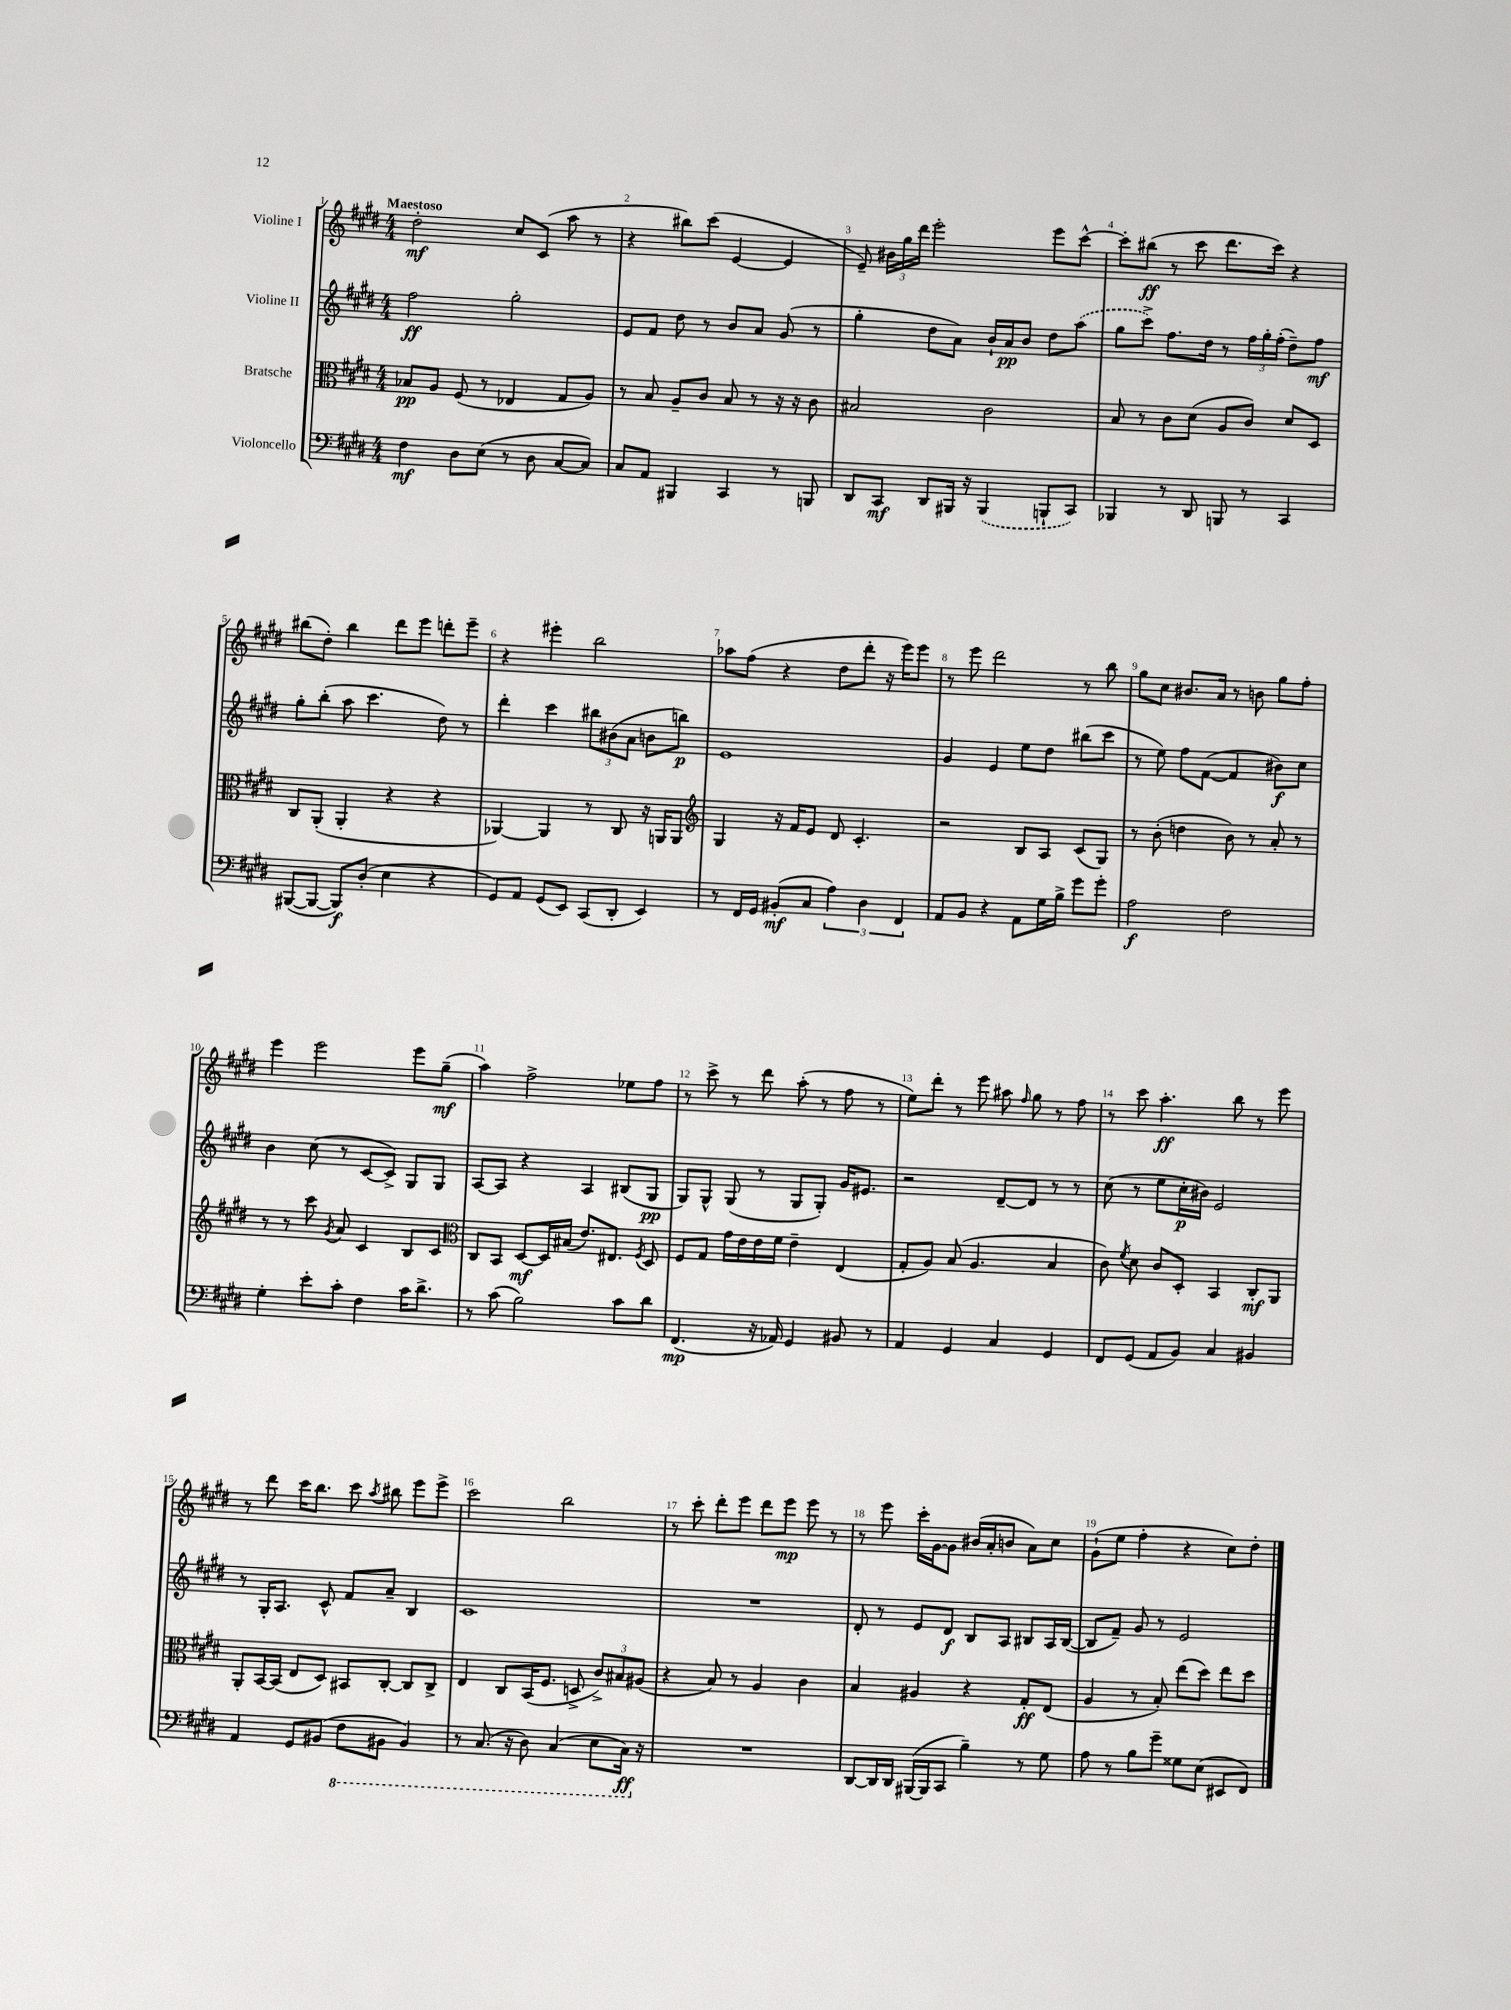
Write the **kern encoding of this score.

**kern	**dynam	**kern	**dynam	**kern	**dynam	**kern	**dynam
*part4	*part4	*part3	*part3	*part2	*part2	*part1	*part1
*staff4	*staff4	*staff3	*staff3	*staff2	*staff2	*staff1	*staff1
*I"Violoncello	*	*I"Bratsche	*	*I"Violine II	*	*I"Violine I	*
*clefF4	*	*clefC3	*	*clefG2	*	*clefG2	*
*k[f#c#g#d#]	*	*k[f#c#g#d#]	*	*k[f#c#g#d#]	*	*k[f#c#g#d#]	*
*M4/4	*	*M4/4	*	*M4/4	*	*M4/4	*
=1	=1	=1	=1	=1	=1	=1	=1
!	!	!	!	!	!	!LO:TX:a:B:t=Maestoso	!
4F#\	mf	8B-X/L	pp	2ff#\	ff	2dd#'\	mf
.	.	8A/J	.	.	.	.	.
8D#\L	.	(8F#/	.	.	.	.	.
(8E\J	.	8r	.	.	.	.	.
8r	.	4E-X/	.	2gg#'\	.	8cc#/L	.
8D#\	.	.	.	.	.	(8c#/J	.
[8C#/L	.	8G#/L	.	.	.	8aa\	.
8C#/J])	.	8A/J)	.	.	.	8r	.
=2	=2	=2	=2	=2	=2	=2	=2
8C#/L	.	8r	.	8e/L	.	4r	.
8AA/J	.	8B/	.	8f#/J	.	.	.
4BBB#X/	.	8A~/L	.	8dd#\	.	8bb#X\L)	.
.	.	8c#/J	.	8r	.	(8ccc#\J	.
4CC#/	.	8B/	.	8b/L	.	[4e/	.
.	.	8r	.	8a/J	.	.	.
8r	.	16r	.	(8g#/	.	4e/]	.
.	.	16r	.	.	.	.	.
8BBBn/	.	8c#\	.	8r	.	.	.
=3	=3	=3	=3	=3	=3	=3	=3
8DD#/L	.	2B#X/	.	4gg#'\	.	8e~/)	.
8CC#/J	mf	.	.	.	.	24b#X\LL	.
.	.	.	.	.	.	24gg#\	.
.	.	.	.	.	.	24ddd#\JJ	.
8DD#/L	.	.	.	8dd#\L	.	2eee'\	.
16BBB#X/Jk	.	.	.	8a\J)	.	.	.
16r	.	.	.	.	.	.	.
(4BBB#/	.	2c#\	.	16b`/LL	.	.	.
.	.	.	.	16a/J	pp	.	.
.	.	.	.	8b/J	.	.	.
8BBBn`/L	.	.	.	8dd#\L	.	8eee\L	.
8CC#/J)	.	.	.	(8aa\J	.	[8ccc#^^\J	.
=4	=4	=4	=4	=4	=4	=4	=4
4BBB-X/	.	8B/	.	8gg#\L	.	8ccc#'\L]	.
.	.	8r	.	8ccc#^\J)	.	(8bb#X\J	ff
8r	.	8c#\L	.	8.ff#\L	.	8r	.
8DD#/	.	(8d#\J	.	.	.	8ccc#\	.
.	.	.	.	16dd#\Jk	.	.	.
8BBBn/	.	8A/L	.	8r	.	8.ddd#\L	.
8r	.	8c#/J)	.	24ff#\LL	.	.	.
.	.	.	.	24gg#'\	.	.	.
.	.	.	.	.	.	16ccc#\Jk)	.
.	.	.	.	(24ff#'\JJ	.	.	.
4CC#/	.	8d#/L	.	8dd#~\L)	.	4r	.
.	.	8D#/J	.	8ff#\J	mf	.	.
!!LO:LB:g=z
=5	=5	=5	=5	=5	=5	=5	=5
([8BBB#X/L	.	8C#/L	.	8gg#'\L	.	(8bb#X\L	.
8BBB#/J_	.	(8AA'/J	.	(8bb'\J	.	8dd#'\J)	.
8BBB#/L])	f	4AA'/	.	8aa\	.	4bb#\	.
(8D#'/J	.	.	.	4.ccc#\	.	.	.
4E\	.	4r	.	.	.	8ddd#\L	.
.	.	.	.	.	.	8eee\J	.
4r	.	4r	.	8dd#\)	.	8dddn'\L	.
.	.	.	.	8r	.	8eee~\J	.
=6	=6	=6	=6	=6	=6	=6	=6
8GG#/L)	.	[4AA-X/)	.	4ddd#'\	.	4r	.
8AA/J	.	.	.	.	.	.	.
(8GG#/L	.	4AA-/]	.	4ccc#\	.	4eee#X'\	.
8EE/J)	.	.	.	.	.	.	.
(8CC#/L	.	8r	.	12bb#X\L	.	2bb\	.
.	.	.	.	(12b#X\	.	.	.
8DD#'/J	.	8C#/	.	.	.	.	.
.	.	.	.	12a\J	.	.	.
4EE/)	.	16r	.	8bn\L	.	.	.
.	.	16AAn/KL	.	.	.	.	.
.	.	8AA/J	.	8bbn\J)	p	.	.
=7	=7	=7	=7	=7	=7	=7	=7
*	*	*clefG2	*	*	*	*	*
8r	.	4G#/	.	1e	.	8aa-X\L	.
16FF#/LL	.	.	.	.	.	(8ff#\J	.
16GG#/JJ	.	.	.	.	.	.	.
(8BB#X'/L	mf	16r	.	.	.	4r	.
.	.	16f#/KL	.	.	.	.	.
8C#/J	.	8e/J	.	.	.	.	.
6A\)	.	8d#/	.	.	.	8dd#\L	.
.	.	4.c#'/	.	.	.	8ddd#'\J	.
6D#\	.	.	.	.	.	.	.
.	.	.	.	.	.	16r	.
.	.	.	.	.	.	16eee\KL)	.
6FF#/	.	.	.	.	.	.	.
.	.	.	.	.	.	8eee\J	.
=8	=8	=8	=8	=8	=8	=8	=8
8AA/L	.	2r	.	4g#/	.	8r	.
8BB/J	.	.	.	.	.	8eee\	.
4r	.	.	.	4e/	.	2ddd#\	.
8AA\L	.	8B/L	.	8ee\L	.	.	.
16G#\L	.	8A/J	.	8dd#\J	.	.	.
16B^\JJ	.	.	.	.	.	.	.
8g#\L	.	(8c#/L	.	(8bb#X\L	.	8r	.
8g#'\J	.	8G#/J)	.	8ccc#\J	.	8bb\	.
=9	=9	=9	=9	=9	=9	=9	=9
2A\	f	8r	.	8r	.	8gg#\L	.
.	.	(8b'\	.	8ee\)	.	8cc#\J	.
.	.	4ddn\	.	8ff#\L	.	8.b#X/L	.
.	.	.	.	([8f#\J	.	.	.
.	.	.	.	.	.	16a/Jk	.
2F#\	.	8b\)	.	4f#/]	.	8r	.
.	.	8r	.	.	.	8bn\	.
.	.	8a'/	.	8b#X\L)	f	8gg#\L	.
.	.	8r	.	8cc#\J	.	8ff#'\J	.
!!LO:LB:g=z
=10	=10	=10	=10	=10	=10	=10	=10
4G#'\	.	8r	.	4b\	.	4eee\	.
.	.	8r	.	.	.	.	.
8e'\L	.	8ccc#\	.	(8cc#\	.	2eee\	.
.	.	8qg#/	.	.	.	.	.
8c#'\J	.	8a/	.	8r	.	.	.
4F#\	.	4c#/	.	[8c#/L	.	.	.
.	.	.	.	8c#^/J])	.	.	.
16c#\KL	.	8B/L	.	8G#/L	.	8eee\L	.
8.d#^\J	.	.	.	.	.	.	.
.	.	8c#/J	.	8G#/J	.	(8gg#~\J	mf
=11	=11	=11	=11	=11	=11	=11	=11
*	*	*clefC3	*	*	*	*	*
8r	.	8C#/L	.	[8A/L	.	4aa\)	.
(8c#\	.	8BB/J	.	8A/J]	.	.	.
2B\)	.	[8D#/L	mf	4r	.	2ff#^\	.
.	.	16D#/L]	.	.	.	.	.
.	.	(16B#X/JJ	.	.	.	.	.
.	.	8.e/L)	.	4A/	.	.	.
.	.	8.E#X/J	.	.	.	.	.
8c#\L	.	.	.	(8B#X/L	.	8ee-X\L	.
.	.	8qF#/	.	.	.	.	.
8d#\J	.	8D#/	.	8G#/J	pp	8ff#\J	.
=12	=12	=12	=12	=12	=12	=12	=12
(4.FF#/	mp	8F#/L	.	8G#/L)	.	8r	.
.	.	8G#/J	.	8G#^^/J	.	8ccc#^\	.
.	.	16g#\LL	.	(8G#/	.	8r	.
.	.	16e\	.	.	.	.	.
16r	.	16e\	.	8r	.	8ddd#\	.
16AA-X/)	.	16f#\JJ	.	.	.	.	.
4GG#/	.	4e~\	.	8G#/L	.	(8aa'\	.
.	.	.	.	8G#'/J)	.	8r	.
8BB#X/	.	(4E/	.	16g#/KL	.	8ff#\	.
.	.	.	.	8.e#X/J	.	.	.
8r	.	.	.	.	.	8r	.
=13	=13	=13	=13	=13	=13	=13	=13
4AA/	.	8G#'/L	.	2r	.	8ee\L)	.
.	.	8A/J)	.	.	.	8ddd#'\J	.
4GG#/	.	(8B/	.	.	.	8r	.
.	.	4.A/	.	.	.	8eee\	.
4C#/	.	.	.	[8d#~/L	.	8aa#X\	.
.	.	.	.	.	.	16qqff#/	.
.	.	.	.	8d#/J]	.	8gg#\	.
4GG#/	.	4B/	.	8r	.	8r	.
.	.	.	.	8r	.	8ff#\	.
=14	=14	=14	=14	=14	=14	=14	=14
8FF#/L	.	8c#\)	.	(8cc#\	.	8r	.
.	.	8qf#/	.	.	.	.	.
(8GG#/J	.	8d#\	.	8r	.	8ccc#\	.
8AA/L	.	8c#/L	.	8ee\L	.	4.aa'\	ff
8BB/J)	.	8D#'/J	.	16cc#'\L	p	.	.
.	.	.	.	16b#X\JJ)	.	.	.
4C#/	.	4BB/	.	2e/	.	.	.
.	.	.	.	.	.	8bb\	.
4BB#X/	.	8C#'/L	mf	.	.	8r	.
.	.	8AA/J	.	.	.	8eee\	.
!!LO:LB:g=z
=15	=15	=15	=15	=15	=15	=15	=15
4AA/	.	8AA'/L	.	8r	.	8r	.
.	.	[16BB/L	.	16G#'/KL	.	8ddd#\	.
.	.	(16BB/JJ]	.	8.A/J	.	.	.
8GG#/L	.	8E/L	.	.	.	16ccc#\KL	.
.	.	.	.	.	.	8.bb\J	.
(8BB#X/J	.	8D#/J)	.	8c#^^/	.	.	.
*8ba	*	*	*	*	*	*	*
8FF#\L	.	8BB#X/L	.	8f#/L	.	8ccc#\	.
.	.	.	.	.	.	8qaa/	.
8BBB#X\J	.	[8C#'/J	.	8a~/J	.	8bb#X\	.
4BBB#/)	.	8C#/L]	.	4B/	.	8eee\L	.
.	.	8C#^/J	.	.	.	8eee^\J	.
=16	=16	=16	=16	=16	=16	=16	=16
8r	.	4E/	.	1c#	.	2ccc#\	.
(8.CC#/	.	.	.	.	.	.	.
.	.	8C#/L	.	.	.	.	.
16r	.	.	.	.	.	.	.
8DD#\)	.	(16BB/K	.	.	.	.	.
.	.	8.F#/J	.	.	.	.	.
(4CC#/	.	.	.	.	.	2bb\	.
.	.	8Dn^/	.	.	.	.	.
8EE\L	.	12c#^/L)	.	.	.	.	.
.	.	12B#X/	.	.	.	.	.
16CC#\Jk)	ff	.	.	.	.	.	.
.	.	(12A#X/J	.	.	.	.	.
*X8ba	*	*	*	*	*	*	*
16r	.	.	.	.	.	.	.
=17	=17	=17	=17	=17	=17	=17	=17
1r	.	4r	.	1r	.	8r	.
.	.	.	.	.	.	8ccc#'\	.
.	.	8B/)	.	.	.	8ddd#'\L	.
.	.	8r	.	.	.	8eee\J	.
.	.	4A/	.	.	.	8ddd#\L	.
.	.	.	.	.	.	8eee\J	mp
.	.	4c#\	.	.	.	8eee\	.
.	.	.	.	.	.	8r	.
=18	=18	=18	=18	=18	=18	=18	=18
[8DD#/L	.	4B/	.	8d#'/	.	8r	.
16DD#/L]	.	.	.	8r	.	8eee\	.
16DD#/JJ	.	.	.	.	.	.	.
([16BBB#X/LL	.	4A#X/	.	8e/L	.	16ccc#'\LL	.
16BBB#/J]	.	.	.	.	.	[16g#\J	.
8CC#/J	.	.	.	8d#/J	f	8g#\J]	.
4B~\)	.	4r	.	8B/L	.	(16b#X/LL	.
.	.	.	.	.	.	16a'/J	.
.	.	.	.	8A/J	.	8bn/J	.
8r	.	8G#'/L	ff	8B#X/L	.	8a\L)	.
8G#\	.	(8E/J	.	16A/L	.	8cc#\J	.
.	.	.	.	([16B#/JJ	.	.	.
=19	=19	=19	=19	=19	=19	=19	=19
8A\	.	4A/	.	8B#/L]	.	(8g#`\L	.
8r	.	.	.	8f#~/J)	.	8ee\J	.
8B\L	.	8r	.	8g#/	.	4ff#'\	.
8g#~\J	.	8B'/)	.	8r	.	.	.
8G##X\L	.	(8ee\L	.	2e/	.	4r	.
(8E\J	.	8dd#\J)	.	.	.	.	.
8EE#X/L	.	8ee\L	.	.	.	8cc#\L)	.
8FF#/J)	.	8dd#\J	.	.	.	8dd#'\J	.
==	==	==	==	==	==	==	==
*-	*-	*-	*-	*-	*-	*-	*-
